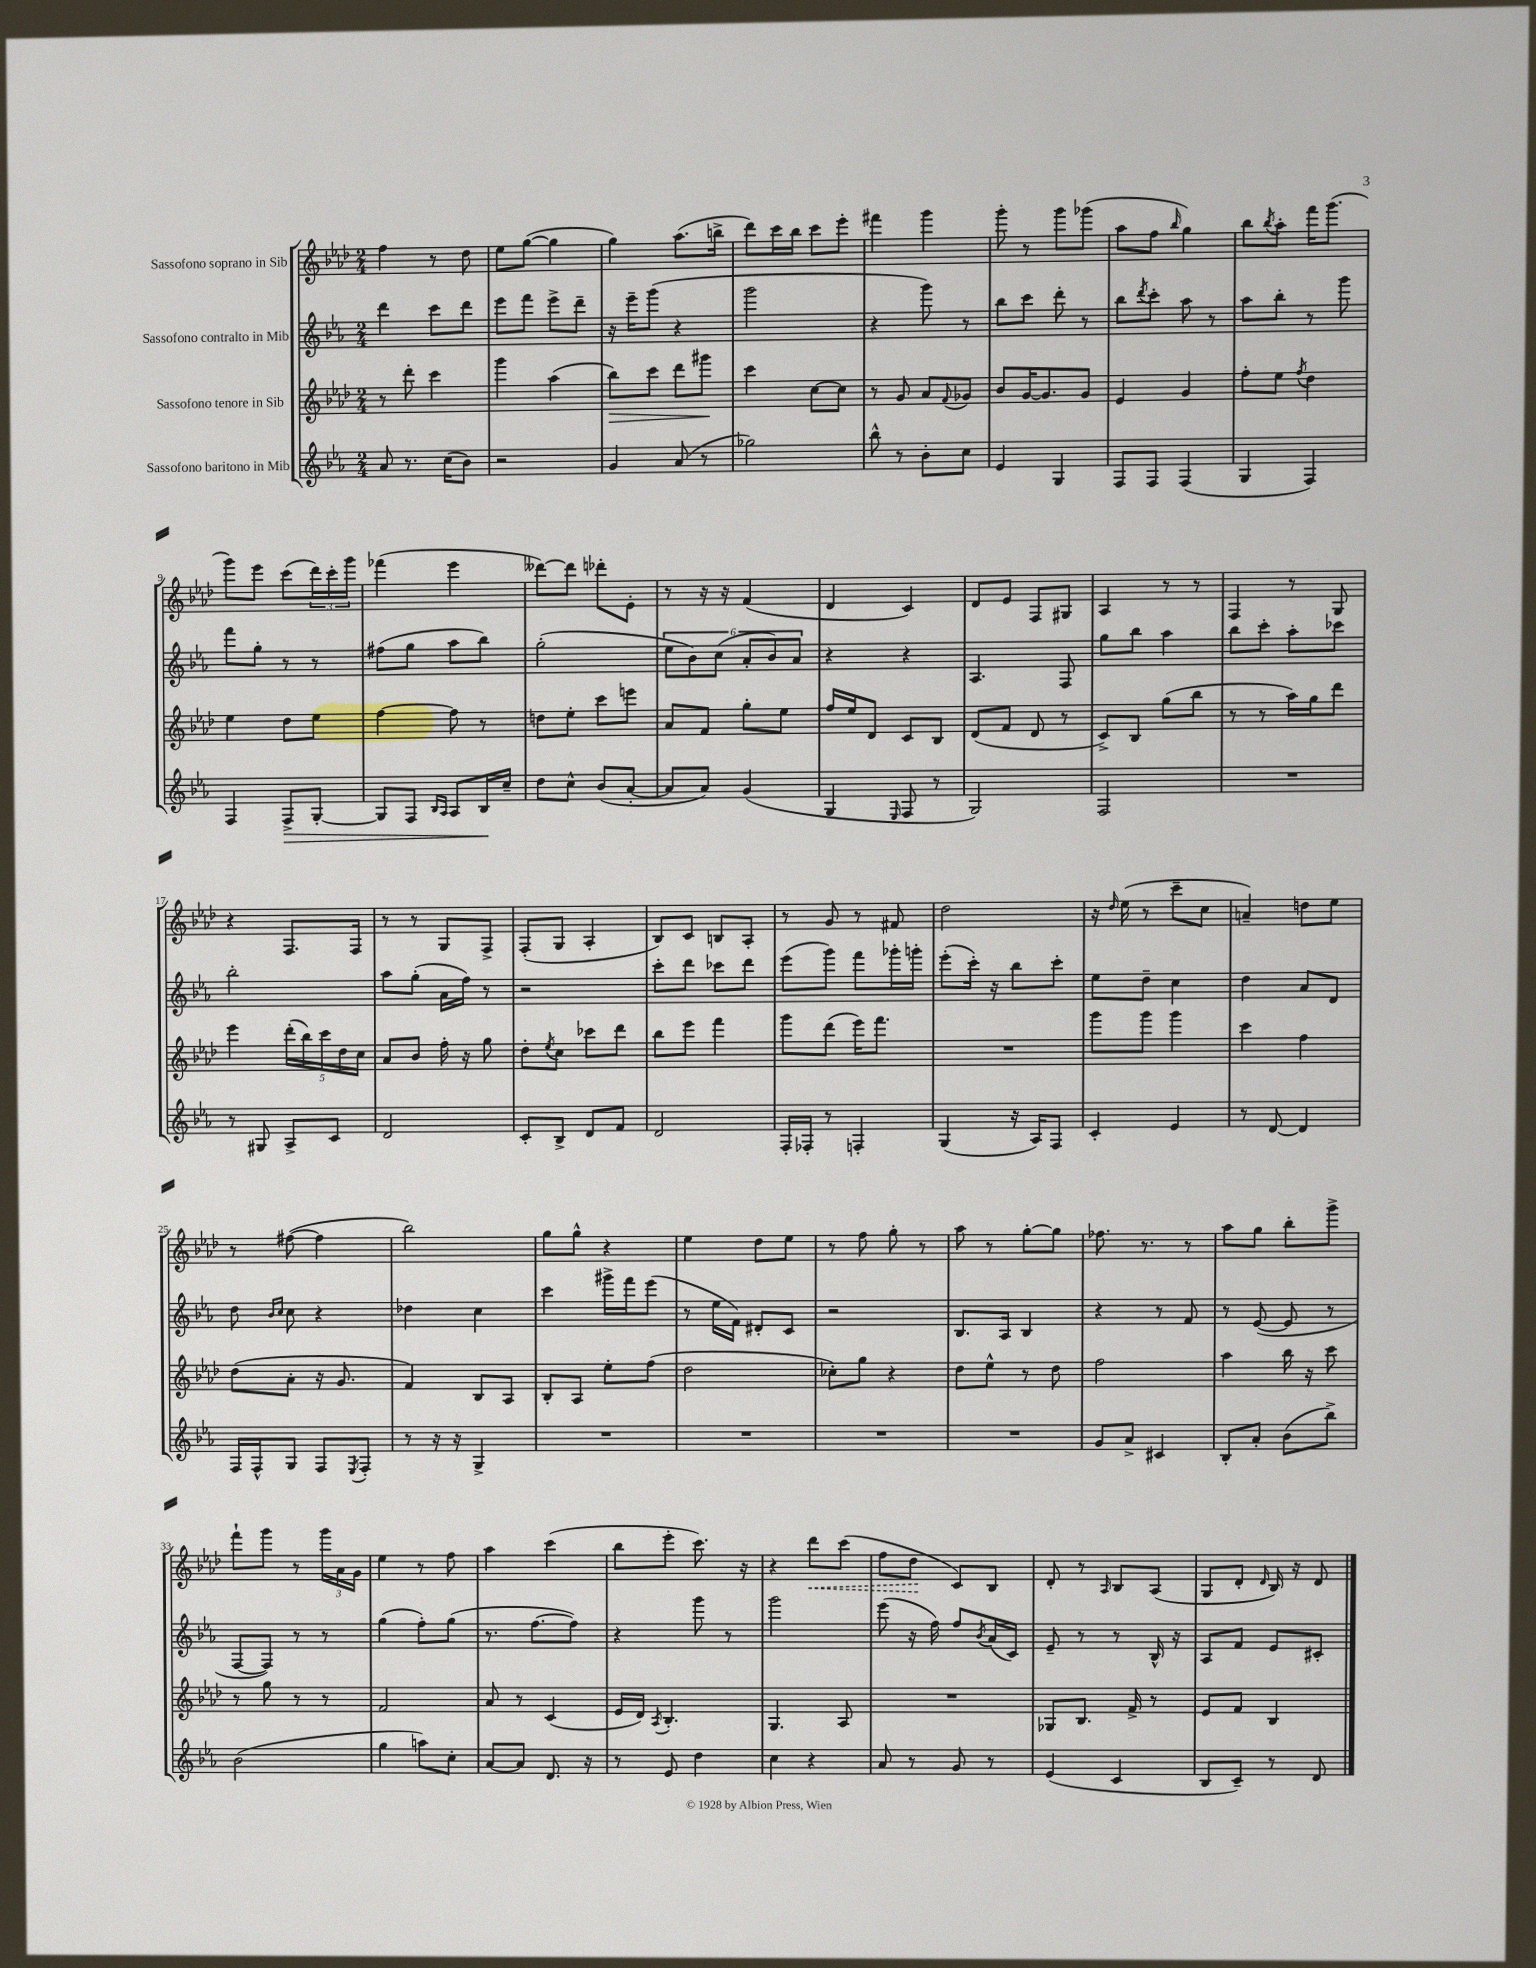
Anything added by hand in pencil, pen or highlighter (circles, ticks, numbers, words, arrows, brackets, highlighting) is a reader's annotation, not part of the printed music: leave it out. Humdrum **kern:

**kern	**kern	**kern	**kern
*staff4	*staff3	*staff2	*staff1
*clefG2	*clefG2	*clefG2	*clefG2
*k[b-e-a-]	*k[b-e-a-d-]	*k[b-e-a-]	*k[b-e-a-d-]
*M2/4	*M2/4	*M2/4	*M2/4
8a-	8r	4ddd	4ff
8.r	8ddd-'	.	.
.	4ccc	8ccc	8r
(16cc	.	.	.
8b-)	.	8ddd	8dd-
=	=	=	=
2r	4ggg	8eee-	8ee-
.	.	8fff	([8gg
.	(4aa-	8eee-^	4gg]
.	.	8ddd~	.
=	=	=	=
4g	8bb-)	16r	4gg)
.	.	16eee-~	.
.	8ccc	(8ggg	.
(8a-	8ddd-	4r	(8.aa-
8r	8ggg#	.	.
.	.	.	16bb^
=	=	=	=
2gg-)	4ccc	2ggg	8ddd-)
.	.	.	16ccc
.	.	.	16bb-
.	[8cc	.	8ccc
.	8cc]	.	8eee-'
=	=	=	=
8bb-^^	8r	4r	4fff#
8r	8g	.	.
8b-'	8a-	8ggg)	4ggg
.	8qqf	.	.
8cc	8g-	8r	.
=	=	=	=
4e-	8b-	8bb-	8ggg'
.	[16g	8ccc	8r
.	8.g]	.	.
4G	.	8ddd'	8ggg
.	8g	8r	(8ggg-
=	=	=	=
8F	4e-	8bb-	8aa-
.	.	8qddd	.
8F	.	8ccc'	8ff
.	.	.	16qqbb-
(4F	4g	8aa-	4gg)
.	.	8r	.
=	=	=	=
4G	8ff'	8aa-	8bb-
.	.	.	8qbb-
.	8ee-	8bb-'	8aa-'
.	8qff	.	.
4F)	4dd-	8r	16fff
.	.	.	(8.ggg
.	.	8ggg	.
=	=	=	=
4F	4ee-	8fff	8ggg)
.	.	8gg'	8eee-
8F^	8dd-	8r	(8ccc
[8G'	8ee-	8r	24ddd-)
.	.	.	24ccc'
.	.	.	24ggg
=	=	=	=
8G]	[4ff	(8ff#	(4fff-
8F	.	8gg	.
16qqB-	.	.	.
16qqA-	.	.	.
8A-	8ff]	8aa-	4eee-
16B-	8r	8bb-)	.
16cc~	.	.	.
=	=	=	=
8dd	8dd	(2gg'	[8ddd--)
8cc^^	8ee-'	.	8ddd--]
(8b-	8ccc	.	8ddd-'
[8a-'	8eee	.	8e-'
=	=	=	=
8a-]	8a-	12ee-	8r
.	.	12b-)	.
8a-)	8f	.	16r
.	.	(12cc	.
.	.	.	16r
(4g	8gg'	12a-'	(4f
.	.	12b-)	.
.	8ee-	.	.
.	.	12a-	.
=	=	=	=
4G	16ff	4r	4d-
.	16ee-	.	.
.	8d-	.	.
16qqE-	.	.	.
8F	8c	4r	4c)
8r	8B-	.	.
=	=	=	=
2G)	(8d-	4.A-	8d-
.	8f	.	8e-
.	8d-	.	8F
.	8r	8F	8G#
=	=	=	=
2F	8c^)	8gg	4A-
.	8B-	8bb-	.
.	(8gg	4aa-	8r
.	8bb-	.	8r
=	=	=	=
2r	8r	8bb-	4F
.	8r	8ccc'	.
.	16aa-)	8aa-'	8r
.	16gg	.	.
.	8ddd-	8ccc-	8G
=	=	=	=
8r	4eee-	2bb-'	4r
8G#	.	.	.
8A-^	(20ddd-'	.	8.F
.	20bb-)	.	.
.	20ccc	.	.
8c	.	.	.
.	20dd-	.	.
.	.	.	16F
.	20cc	.	.
=	=	=	=
2d	8a-	8aa-	8r
.	8b-	(8gg'	8r
.	16ff'	16a-	8G
.	16r	16ff)	.
.	8gg	8r	8F^
=	=	=	=
8c'	8dd-'	2r	(8F'
.	8qee-	.	.
8B-^	8cc	.	8G
8d	8ccc-	.	4A-'
8f	8ddd-	.	.
=	=	=	=
2d	8bb-	8ccc'	8B-)
.	8eee-	8ddd	8c
.	4fff	8ccc-	8B
.	.	8ddd	8A-'
=	=	=	=
16F'	8ggg	(8eee-	8r
16F-'	.	.	.
8r	(8ddd-	8ggg)	8g
4F'	16eee-)	8fff	8r
.	8.fff	.	.
.	.	16ggg-'	8f#
.	.	16ggg'	.
=	=	=	=
(4G	2r	(8eee-'	2dd-
.	.	16ccc')	.
.	.	16r	.
16r	.	8bb-	.
16A-)	.	.	.
8F	.	8ccc'	.
=	=	=	=
4c'	8ggg	8ee-	16r
.	.	.	16qqdd-
.	.	.	(16ee-
.	8ggg	8dd~	8r
4e-	4ggg	4cc	8ccc~
.	.	.	8cc
=	=	=	=
8r	4ccc	4dd	4a~)
[8d	.	.	.
4d]	4ff	8a-	8dd
.	.	8d	8ee-
=	=	=	=
16F	(8dd-	8dd	8r
16F^^	.	.	.
.	.	16qqb-	.
.	.	16qqcc	.
8G	8a-'	8cc	([8ff#
8F	16r	4r	4ff#]
.	8.g	.	.
8qE-	.	.	.
8F'	.	.	.
=	=	=	=
8r	4f)	4dd-	2bb-)
16r	.	.	.
16r	.	.	.
4G^	8B-	4cc	.
.	8A-	.	.
=	=	=	=
2r	8B-'	4ccc	8gg
.	8A-	.	8gg^^
.	8ee-'	16ggg#^	4r
.	.	16fff	.
.	(8ff	(8eee-	.
=	=	=	=
2r	2dd-	8r	4ee-
.	.	16ee-	.
.	.	16f)	.
.	.	8d#'	8dd-
.	.	8c	8ee-
=	=	=	=
2r	8cc-')	2r	8r
.	8gg	.	8ff
.	4r	.	8gg'
.	.	.	8r
=	=	=	=
2r	8dd-	8.B-	8aa-
.	8ee-^^	.	8r
.	.	16A-	.
.	8r	4B-	[8gg'
.	8dd-	.	8gg]
=	=	=	=
8g	2ff	4r	8.ff-
8a-^	.	.	.
.	.	.	8.r
4c#	.	8r	.
.	.	8f	8r
=	=	=	=
8B-'	4aa-	8r	8aa-
8a-'	.	([8e-	8gg
(8b-	16bb-	8e-]	8bb-'
.	16r	.	.
8bb-^)	8ccc	8r	8ggg^
=	=	=	=
(2b-	8r	[8F	8fff`
.	8gg	8F])	8ggg
.	8r	8r	8r
.	8r	8r	24ggg
.	.	.	24a-
.	.	.	24g
=	=	=	=
4gg	2f	(4gg	4ee-
8aa)	.	8ff')	8r
8cc'	.	(8gg	8ff
=	=	=	=
[8a-	8a-	8.r	4aa-
8a-]	8r	.	.
.	.	[8.ff	.
8.d	(4c	.	(4ccc
.	.	8ff])	.
16r	.	.	.
=	=	=	=
8r	16e-	4r	8bb-
.	16d-)	.	.
.	8qA-	.	.
8e-	4.B-'	.	8eee-'
4dd	.	8ggg	8.ccc)
.	.	8r	.
.	.	.	16r
=	=	=	=
4cc	4.G	2ggg	4r
4r	.	.	8ddd-
.	8A-	.	(8ccc
=	=	=	=
8a-	2r	(8eee-	8ff
8r	.	16r	8dd-
.	.	16ff)	.
8g	.	8ff	8c)
.	.	8qb-	.
8r	.	(16a-	8B-
.	.	16c)	.
=	=	=	=
(4e-	8G-	8e-~	8d-'
.	8.B-	8r	8r
.	.	.	16qqA-
4c	.	8r	8B-
.	16f^	.	.
.	8r	16B-^^	(8A-
.	.	16r	.
=	=	=	=
8B-	8e-	8A-	8G
8c~)	8f	8f	8d-'
.	.	.	16qqd-
8r	4B-	8e-	16B-)
.	.	.	16r
8d	.	8c#'	8d-
==	==	==	==
*-	*-	*-	*-
